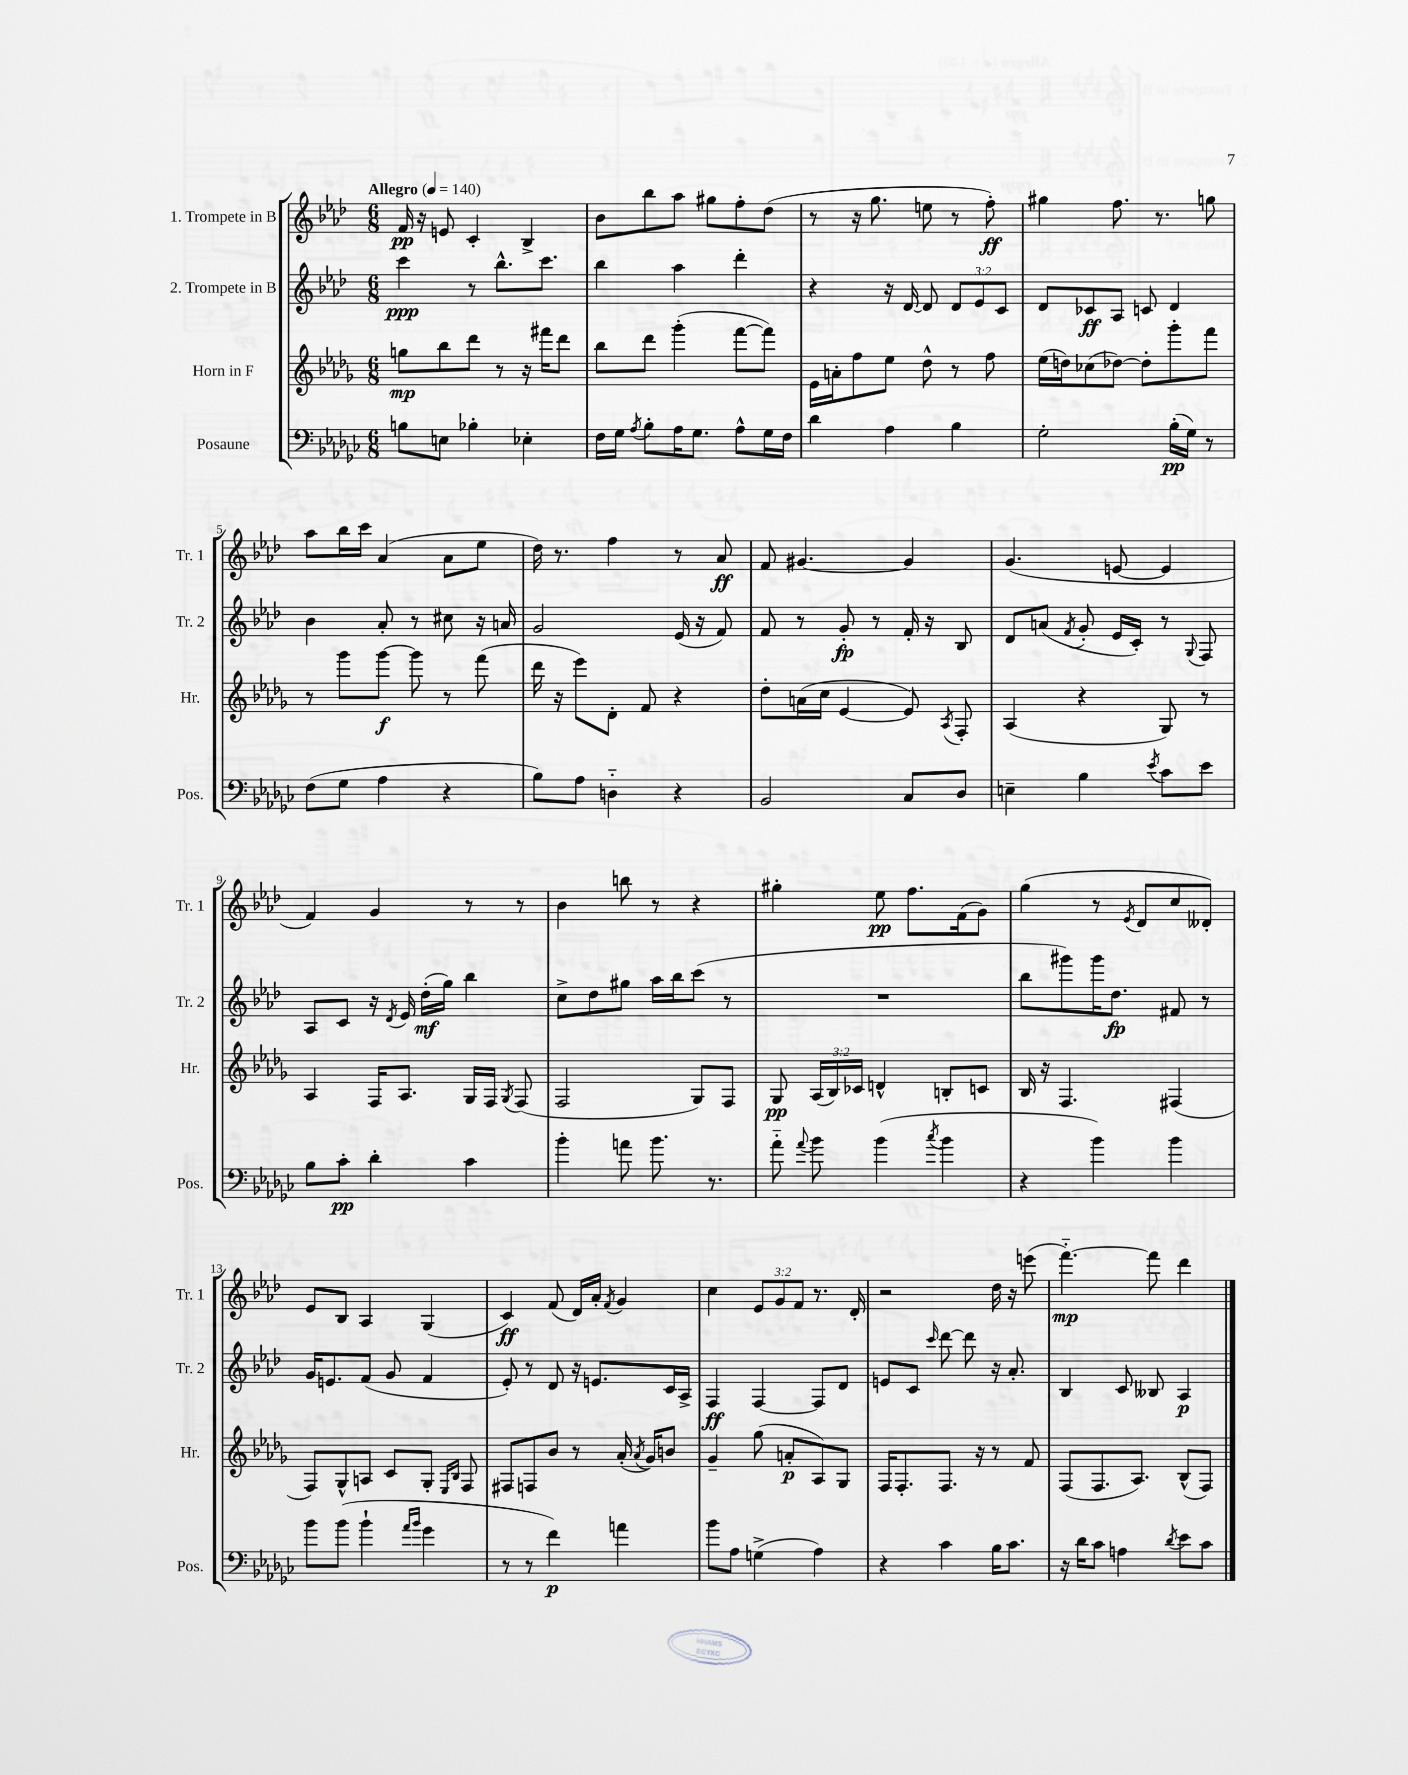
<<
\new StaffGroup <<
\new Staff = "s0" \with { instrumentName = "1. Trompete in B" shortInstrumentName = "Tr. 1" } {
    \clef treble \key aes \major \numericTimeSignature \time 6/8 \override Staff.TupletNumber.text = #tuplet-number::calc-fraction-text \tempo "Allegro" 4 = 140
    \autoBeamOff f'16\pp r16 e'8 c'4-. bes4-> |
    bes'8[ bes''8 aes''8] gis''8[ f''8-. des''8]( |
    r8 r16 g''8. e''8 r8 f''8-.\ff) |
    gis''4 f''8. r8. g''8 |
    aes''8[ bes''16 c'''16] aes'4( aes'8[ ees''8] |
    des''16) r8. f''4 r8 aes'8\ff |
    f'8 gis'4.~ gis'4 |
    g'4.( e'8~ e'4 |
    f'4) g'4 r8 r8 |
    bes'4 b''8 r8 r4 |
    gis''4-. ees''8\pp f''8.[ f'16( g'8]) |
    g''4( r8 \acciaccatura { ees'8 } des'8[ c''8 deses'8]-.) |
    ees'8[ bes8] aes4 g4( |
    c'4\ff) f'8( des'16[) aes'16]-. \acciaccatura { f'8 } g'4 |
    c''4 \tuplet 3/2 { ees'8[ g'8 f'8] } r8. des'16-. |
    r2 des''16 r16 e'''8( |
    f'''4.~-_\mp) f'''8 des'''4 \bar "|." |
}
\new Staff = "s1" \with { instrumentName = "2. Trompete in B" shortInstrumentName = "Tr. 2" } {
    \clef treble \key aes \major \numericTimeSignature \time 6/8 \override Staff.TupletNumber.text = #tuplet-number::calc-fraction-text
    \autoBeamOff c'''4\ppp r8 bes''8.[-^ c'''8.] |
    bes''4 aes''4 des'''4-. |
    r4 r16 des'16~ des'8 \tuplet 3/2 { des'8[ ees'8 c'8] } |
    des'8[ ces'8\ff aes8] c'8 des'4 |
    bes'4 aes'8-. r8 cis''8 r16 a'16 |
    g'2 ees'16( r16 f'8) |
    f'8 r8 g'8-.\fp r8 f'16-. r16 bes8 |
    des'8[ a'8]( \acciaccatura { f'8 } g'8-. ees'16[ c'16]-.) r8 \appoggiatura { g8 } f8 |
    aes8[ c'8] r16 \acciaccatura { des'8 } ees'16 des''16[-.\mf( g''16]) bes''4 |
    c''8[-> des''8 gis''8] aes''16[ bes''16 c'''8]( r8 |
    R2. |
    bes''8[ gis'''8) gis'''16 des''8.]\fp fis'8 r8 |
    g'16[ e'8. f'8]( g'8 f'4 |
    ees'8-.) r8 des'8 r16 e'8.[ c'16 aes16]-> |
    f4\ff f4~ f8[ des'8] |
    e'8[ c'8] \grace { c'''16 } des'''8~ des'''8 r16 aes'8.-. |
    bes4 c'8 beses8 aes4\p \bar "|." |
}
\new Staff = "s2" \with { instrumentName = "Horn in F" shortInstrumentName = "Hr." } {
    \clef treble \key des \major \numericTimeSignature \time 6/8 \override Staff.TupletNumber.text = #tuplet-number::calc-fraction-text
    \autoBeamOff g''8[\mp bes''8 des'''8] r8 r16 fis'''16[ des'''8] |
    bes''8[ des'''8] ges'''4-.( f'''8[~ f'''8]) |
    ees'16[ a'16-. f''8 ees''8] des''8-^ r8 f''8 |
    ees''16[( d''16) ces''8( des''8]~) des''8[-. ges'''8-. f'''8] |
    r8 ges'''8[ ges'''8]~\f ges'''8 r8 f'''8( |
    des'''16 r16 ees'''8[) des'8]-. f'8 r4 |
    des''8[-. a'16( c''16] ees'4~ ees'8) \acciaccatura { aes8 } f8-. |
    aes4( r4 ges8) r8 |
    aes4 f16[ aes8.] ges16[ f16] \acciaccatura { ges8 } f8( |
    f2 ges8[) f8] |
    ges8\pp \tuplet 3/2 { aes16[( bes16) ces'16] } d'4-^ b8[-. c'8] |
    bes16 r16 f4. fis4( |
    f8[) ges8-^ a8] c'8[ ges8]-. \grace { ees16[ bes16] } f8 |
    fis8[ f8 bes'8] r8 aes'16-.( \acciaccatura { aes'8 } ges'16[) b'8] |
    ges'4-- ges''8( a'8[-.\p aes8) ges8] |
    f16[ f8.-. f8.] r16 r8 f'8 |
    f8[( f8. aes8.]) bes8[-^( f8]) \bar "|." |
}
\new Staff = "s3" \with { instrumentName = "Posaune" shortInstrumentName = "Pos." } {
    \clef bass \key ges \major \numericTimeSignature \time 6/8
    \autoBeamOff b8[ e8] bes4-. ees4-. |
    f16[ ges16] \acciaccatura { aes8 } bes8[-. aes16 ges8.] aes8[-^ ges16 f16] |
    des'4 aes4 bes4 |
    ges2-. bes16[-.\pp( ges16]) r8 |
    f8[( ges8] aes4 r4 |
    bes8[) aes8] d4-_ r4 |
    bes,2 ces8[ des8] |
    e4-- bes4 \acciaccatura { ees'8 } ces'8[ ees'8] |
    bes8[ ces'8]-.\pp des'4-. ces'4 |
    bes'4-. a'8 bes'8. r8. |
    aes'8-_ \appoggiatura { aes'8 } bes'8 bes'4( \acciaccatura { ces''8 } bes'4 |
    r4 bes'4) bes'4 |
    bes'8[ bes'8]( bes'4-! \grace { aes'16[ bes'16] } ges'4 |
    r8 r8 f'4\p) a'4 |
    bes'8[ aes8] g4->( aes4) |
    r4 ces'4 bes16[ ces'8.] |
    r16 des'16[ ces'8] a4 \acciaccatura { des'8 } ees'8[ ces'8] \bar "|." |
}
>>
>>
